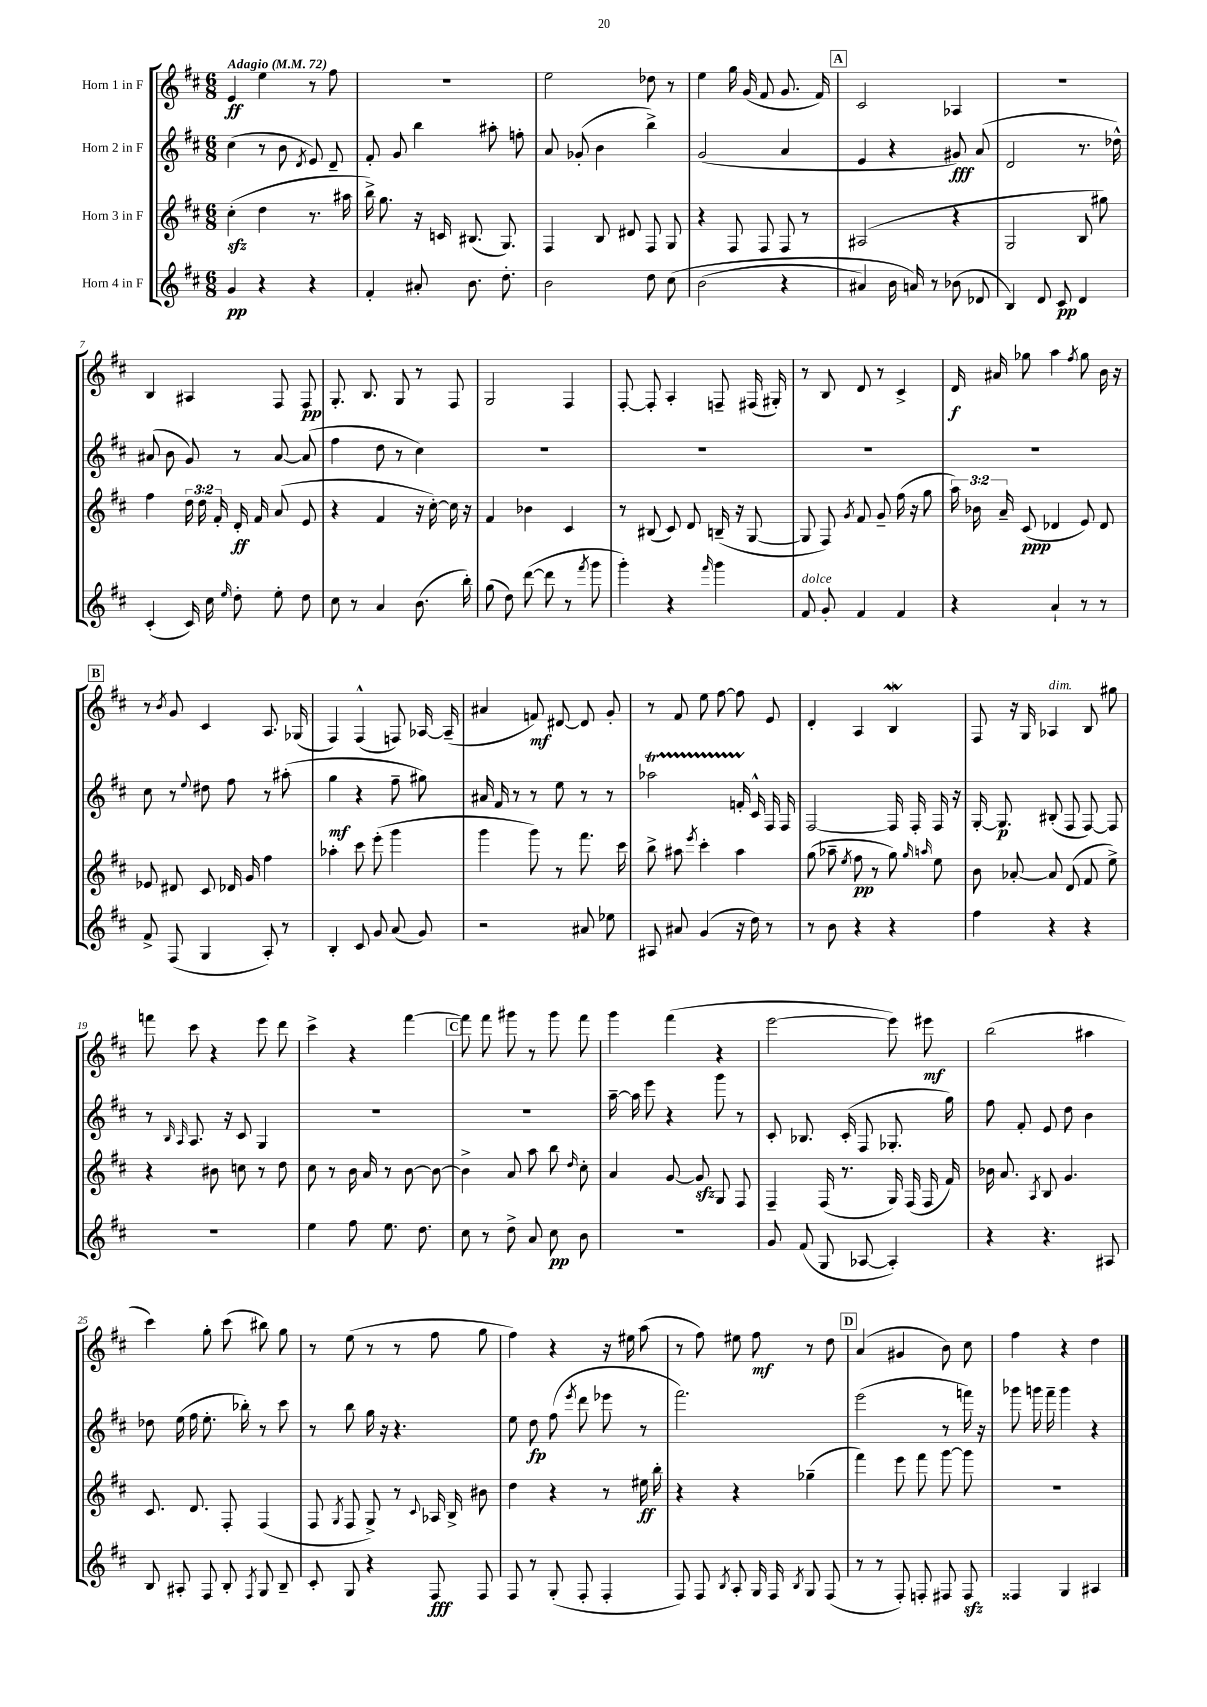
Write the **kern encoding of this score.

**kern	**kern	**kern	**kern
*staff4	*staff3	*staff2	*staff1
*clefG2	*clefG2	*clefG2	*clefG2
*k[f#c#]	*k[f#c#]	*k[f#c#]	*k[f#c#]
*M6/8	*M6/8	*M6/8	*M6/8
*MM72	*MM72	*MM72	*MM72
4g	(4cc#'	(4cc#	4e
4r	4dd	8r	4ee
.	.	8b	.
.	.	8qd	.
4r	8.r	8e)	8r
.	.	8d~	8ff#
.	16aa#	.	.
=	=	=	=
4f#'	16bb^)	8f#'	2.r
.	8.gg	.	.
.	.	8g	.
8a#'	16r	4bb	.
.	16c	.	.
8.b	(8.B#	.	.
.	.	8aa#'	.
8.dd'	8.G)	.	.
.	.	8ff'	.
=	=	=	=
2b	4F#	8a	2ee
.	.	(8g-'	.
.	8B	4b	.
.	8d#	.	.
8dd	8F#	4bb^)	8dd-
&(8cc#	8G	.	8r
=	=	=	=
(2b	4r	(2g	4ee
.	8F#	.	16gg
.	.	.	(16g
.	8F#	.	8f#
4r	8F#	4a	8.g
.	8r	.	.
.	.	.	16f#)
=	=	=	=
4a#)	(2A#	4e	2c#
16b	.	4r	.
16a&)	.	.	.
8r	.	.	.
(8b-	4r	8g#)	4A-
8d-	.	(8a	.
=	=	=	=
4B)	2G	2d	2.r
8d	.	.	.
8c#	.	.	.
4d	8B	8.r	.
.	8gg#)	.	.
.	.	16dd-^^)	.
=	=	=	=
(4c#'	4ff#	(8a#	4B
.	.	8b	.
16c#)	24dd	8g)	4A#
.	24dd	.	.
16cc#	.	.	.
.	24f#'	.	.
16qqee	.	.	.
8dd'	16d'	8r	.
.	16f#	.	.
8ee'	(8a	[8a#	8F#
8dd	8e	(8a#]	8F#
=	=	=	=
8cc#	4r	4ff#	8.G'
8r	.	.	.
.	.	.	8.B
4a	4f#	8dd	.
.	.	8r	8G
(8.b	16r	4cc#)	8r
.	[16cc#')	.	.
.	16cc#]	.	8F#
16bb')	16r	.	.
=	=	=	=
(8gg	4f#	2.r	2G
8dd)	.	.	.
([8ddd	4b-	.	.
8ddd]	.	.	.
8r	4c#	.	4F#
8qfff#	.	.	.
8ggg	.	.	.
=	=	=	=
4ggg')	8r	2.r	[8F#'
.	(8B#	.	8F#']
4r	8c#)	.	4A'
.	8d	.	.
16qqfff#	.	.	.
4ggg	(16B~	.	8F~
.	16r	.	.
.	[8G	.	(16F#
.	.	.	16G#')
=	=	=	=
8f#	8G]	2.r	8r
8g'	8F#)	.	8B
.	8qg	.	.
4f#	8f#	.	8d
.	8g~	.	8r
4f#	(16ff#	.	4c#^
.	16r	.	.
.	8gg	.	.
=	=	=	=
4r	24aa)	2.r	16d
.	24b-	.	.
.	.	.	16a#
.	24a~	.	.
.	(8c#	.	8gg-
4a`	4d-	.	4aa
.	.	.	8qff#
8r	8e)	.	8gg-
8r	8d-	.	16b
.	.	.	16r
=	=	=	=
8f#^	8e-	8cc#	8r
.	.	.	8qb
(8F#	8d#	8r	8g
.	.	8qqee	.
4G	8c#	8dd#	4c#
.	16d-	8ff#	.
.	16g	.	.
8A')	4ff#	8r	8.A
8r	.	(8aa#'	.
.	.	.	(16G-
=	=	=	=
4B'	4aa-'	4gg	4F#)
8c#	8ccc#	4r	(4F#^^
8g	(8eee'	.	.
(8a	4ggg	8ff#~	8F)
8g)	.	8gg#)	[16A-
.	.	.	(16A-~]
=	=	=	=
2r	4ggg	16a#	4a#
.	.	16f#	.
.	.	8r	.
.	8ggg)	8r	8f)
.	8r	8ee	[8d#
8a#	8.fff#	8r	8d#]
8ee-	.	8r	8g'
.	16ccc#	.	.
=	=	=	=
8A#	8bb^	2aa-	8r
8a#	8aa#	.	8f#
.	8qeee	.	.
(4g	4ccc#'	.	8ee
.	.	.	[8ff#
16r	4aa#	16f'	8ff#]
16dd)	.	16c#^^	.
8r	.	16F#	8e
.	.	16F#	.
=	=	=	=
8r	(8gg	[2F#	4d'
8b	8aa-~	.	.
.	8qee	.	.
4r	8ff#	.	4A
.	8r	.	.
4r	8gg)	16F#]	4B
.	.	16F#'	.
.	16qqgg	.	.
.	16qqaa	.	.
.	8ee	16F#	.
.	.	16r	.
=	=	=	=
4ff#	8b	[16G'	8F#
.	.	8.G]	.
.	[8a-'	.	16r
.	.	.	16G
4r	8a-]	(8B#'	4A-
.	(8d	8F#	.
4r	8f#	[8F#)	8B
.	8ee^)	8F#]	8gg#
=	=	=	=
2.r	4r	8r	8fff
.	.	16qqB	.
.	.	16qqA	.
.	.	8.A	8ccc#
.	8b#	.	4r
.	.	16r	.
.	8cc	8c#	.
.	8r	4G	8eee
.	8dd	.	8ddd
=	=	=	=
4ee	8cc#	2.r	4ccc#^
.	8r	.	.
8ff#	16b	.	4r
.	16a	.	.
8.ee	8r	.	.
.	[8b	.	[4fff#
8.dd	.	.	.
.	8b_	.	.
=	=	=	=
8cc#	4b^]	2.r	8fff#]
8r	.	.	8fff#
8dd^	8a	.	8ggg#
8a	8aa	.	8r
8cc#	8bb	.	8ggg#
.	16qqdd	.	.
8b	8cc#'	.	8fff#
=	=	=	=
2.r	4a	[16aa~	4ggg
.	.	16aa]	.
.	.	8eee	.
.	[8g	4r	(4fff#
.	8g]	.	.
.	8G	8ggg	4r
.	8F#	8r	.
=	=	=	=
8g	4F#~	8c#'	[2eee
(8f#	.	8.B-	.
8G	(16F#	.	.
.	8.r	(16c#'	.
[8A-	.	8F#	.
4A-'])	16G)	8.G-'	8eee])
.	(16F#	.	.
.	16F#	.	8eee#
.	16f#)	16gg)	.
=	=	=	=
4r	16b-	8ff#	(2bb
.	8.a	.	.
.	.	8f#'	.
.	8qA	.	.
4.r	8B	8e	.
.	4.g	8dd	.
.	.	4b	4aa#
8A#	.	.	.
=	=	=	=
8B	8.c#	8dd-	4ccc#)
8A#'	.	(16ee	.
.	8.d	16ff#	.
8F#	.	8.ee'	8gg'
8B'	8F#'	.	(8ccc#
.	.	16bb-')	.
8qF#	.	.	.
8G	(4F#	8r	8bb#)
8B~	.	8ccc#	8gg
=	=	=	=
8c#'	8F#	8r	8r
.	8qG	.	.
8G	8F#	8bb	(8ee
4r	8G^)	16gg	8r
.	.	16r	.
.	8r	4.r	8r
.	8qqc#	.	.
8F#	16A-	.	8ff#
.	16B^	.	.
8F#	8b#	.	8gg
=	=	=	=
8F#	4dd	8ee	4ff#)
8r	.	8dd	.
(8G'	4r	(8ff#	4r
.	.	8qeee	.
8F#'	.	8ddd	.
4F#'	8r	8eee-	16r
.	.	.	16ee#
.	16ee#	8r	(8aa
.	16bb'	.	.
=	=	=	=
8F#)	4r	2.fff#)	8r
8F#	.	.	8ff#)
8qB	.	.	.
8A'	4r	.	8ee#
16G	.	.	8ff#
16F#	.	.	.
8qB	.	.	.
8G	(4gg-~	.	8r
(8F#	.	.	8dd
=	=	=	=
8r	4fff#)	(2eee	(4a
8r	.	.	.
8F#')	8eee	.	4g#
8F'	8fff#	.	.
8F#	[8ggg	8r	8b)
8F#	8ggg]	16fff)	8cc#
.	.	16r	.
=	=	=	=
4F##	2.r	8ggg-	4ff#
.	.	16ggg	.
.	.	16fff#~	.
4G	.	4ggg	4r
4A#	.	4r	4dd
==	==	==	==
*-	*-	*-	*-
